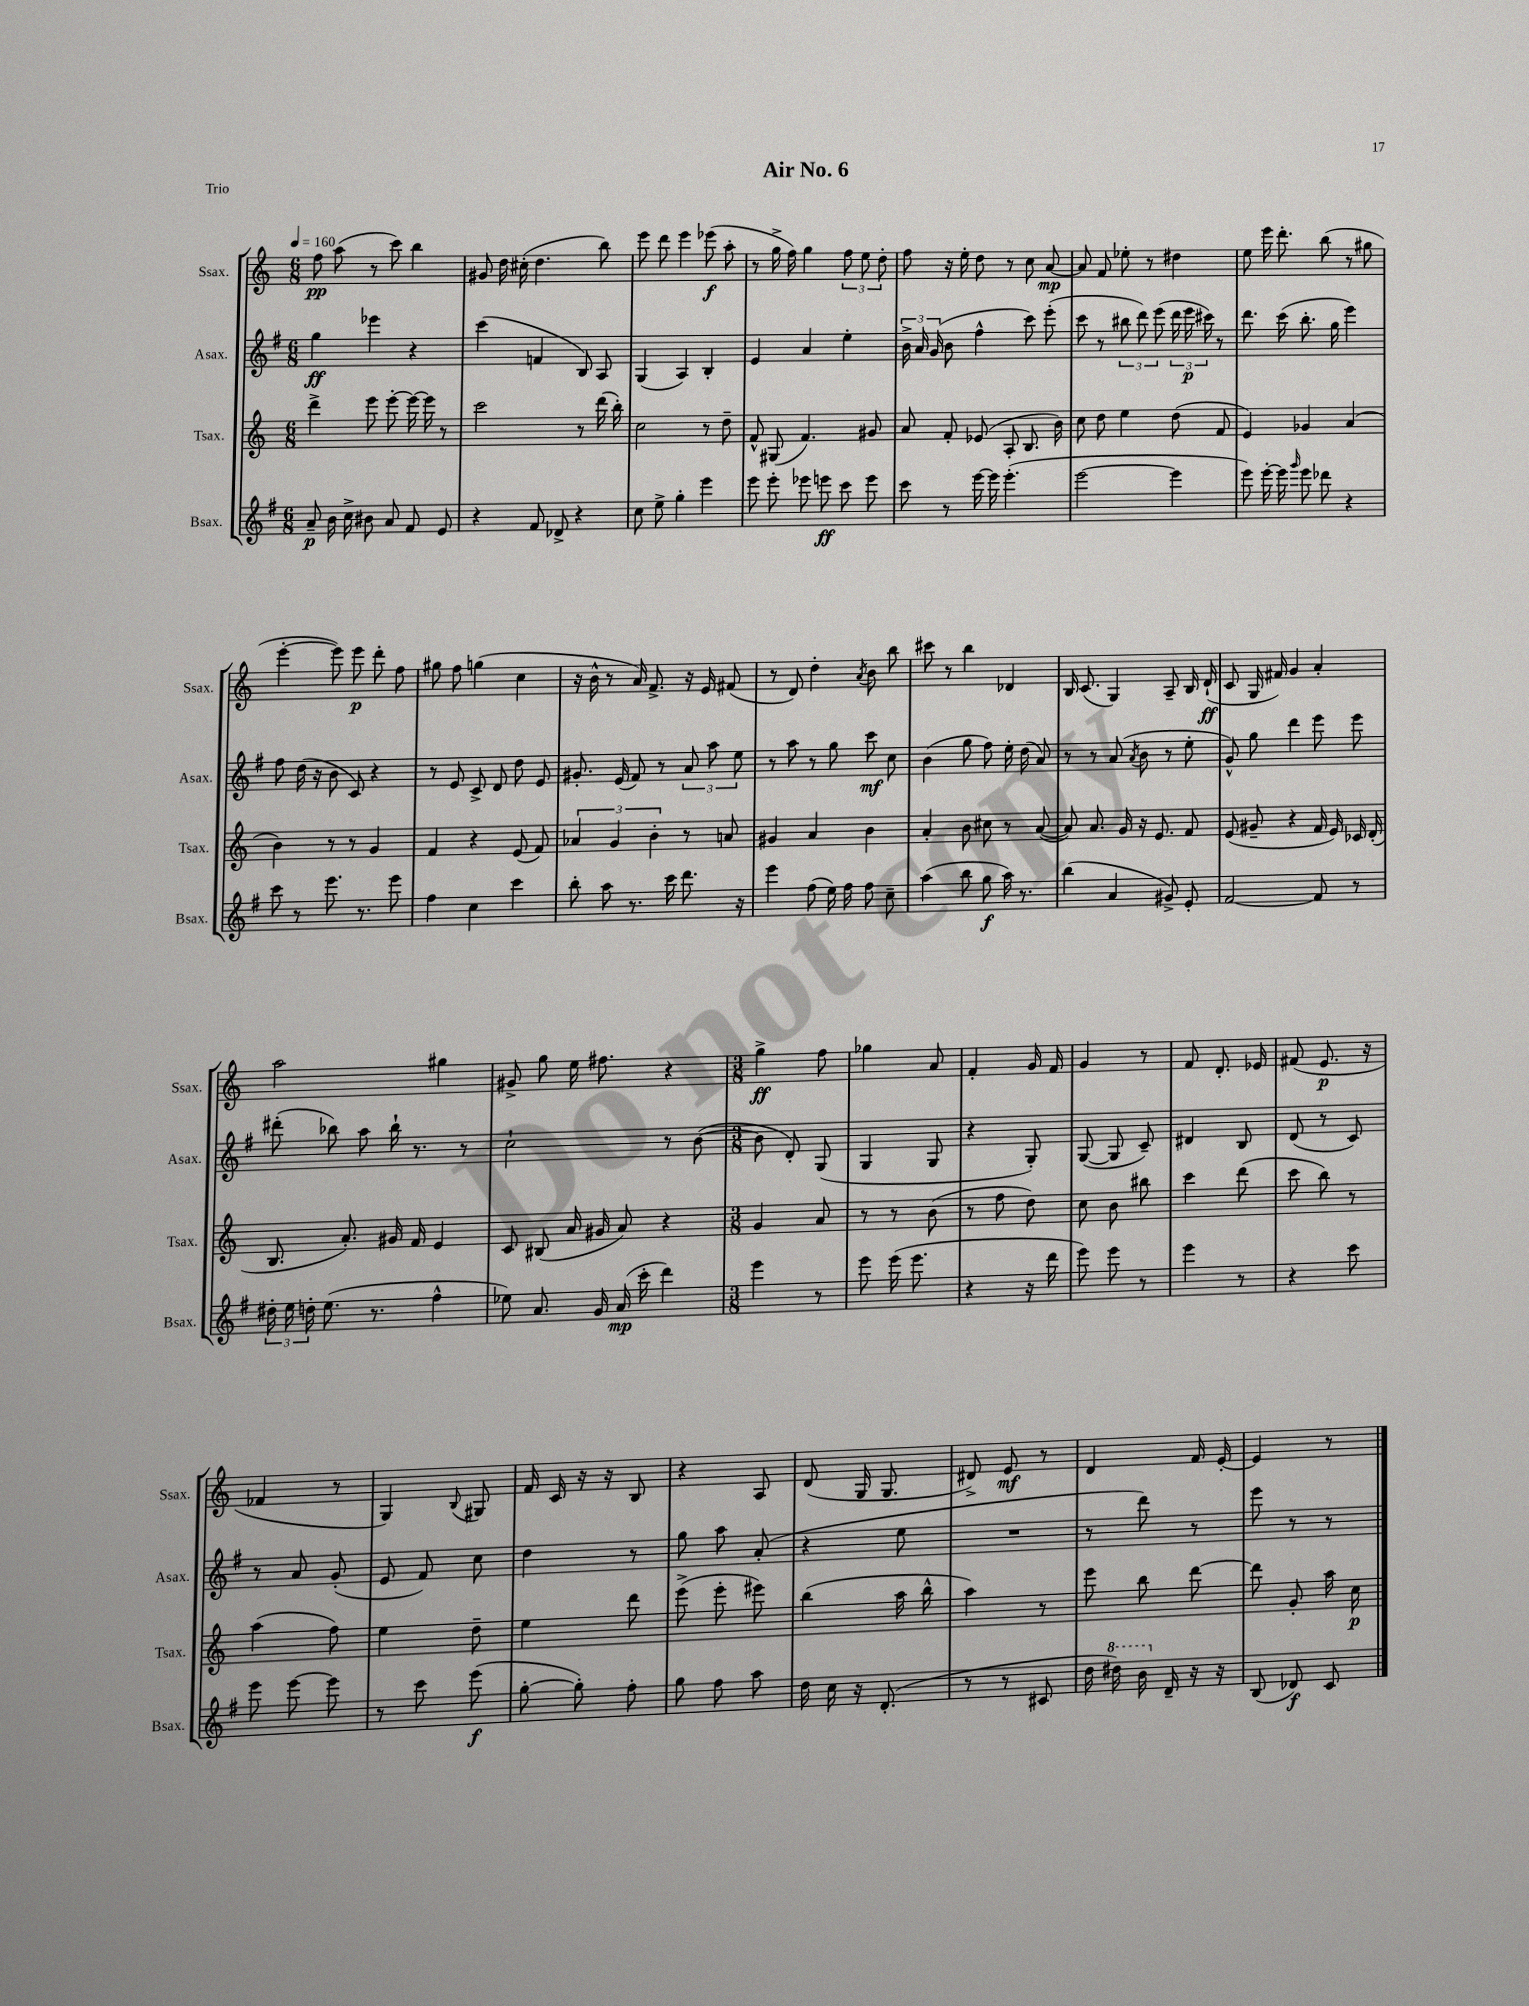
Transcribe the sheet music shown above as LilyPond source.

\header { title = "Air No. 6" piece = "Trio" }
<<
\new StaffGroup <<
\new Staff = "s0" \with { instrumentName = "Ssax." shortInstrumentName = "Ssax." } {
    \clef treble \key c \major \numericTimeSignature \time 6/8 \tempo 4 = 160
    \autoBeamOff f''8\pp a''8( r8 c'''8) b''4 |
    gis'8 d''16 cis''16-.( d''4. b''8) |
    e'''8 d'''8 e'''4 ees'''8\f( a''8-. |
    r8 g''16-> f''16) g''4 \tuplet 3/2 { f''8 e''8 d''8-. } |
    f''8 r16 e''16-. d''8 r8 c''8 a'8~\mp |
    a'8 f'8 ees''8-. r8 dis''4 |
    e''8 e'''16 d'''8.-. b''8( r8 gis''8 |
    e'''4~-. e'''8) e'''8\p d'''8-. f''8 |
    gis''8 f''8 g''4( c''4 |
    r16 b'16-^ r8 a'16) f'8.-> r16 e'16 fis'8( |
    r8 d'8) d''4-. \acciaccatura { a'8 } b'8 b''8 |
    cis'''8 r8 b''4 des'4 |
    b16 c'8.( g4) a8-- b16 d'16-!\ff( |
    c'8 g16 fis'16) g'4 a'4-. |
    a''2 gis''4 |
    gis'8-> g''8 e''16 fis''8. r4 |
    \numericTimeSignature \time 3/8 g''4->\ff f''8 |
    ges''4 a'8 |
    f'4-. g'16 f'16 |
    g'4 r8 |
    f'8 d'8.-. ees'16 |
    fis'8( e'8.\p r16 |
    fes'4 r8 |
    g4) \appoggiatura { b8 } gis8 |
    f'16 c'16 r16 r16 b8 |
    r4 a8 |
    d'8( g16 g8. |
    dis'8->) e'8\mf r8 |
    d'4 f'16 e'16~-. |
    e'4 r8 \bar "|." |
}
\new Staff = "s1" \with { instrumentName = "Asax." shortInstrumentName = "Asax." } {
    \clef treble \key g \major \numericTimeSignature \time 6/8
    \autoBeamOff g''4\ff ees'''4 r4 |
    c'''4( f'4 b8) a8 |
    g4( a4) b4-. |
    e'4 a'4 e''4-. |
    \tuplet 3/2 { b'16-> a'16 g'16( } b'8 fis''4-^ c'''8) e'''8-.( |
    c'''8 r8 \tuplet 3/2 { bis''8 d'''8) e'''8( } \tuplet 3/2 { d'''16 e'''16\p cis'''16) } r8 |
    d'''8. c'''16( b''8.-. g''16 e'''4) |
    fis''8 d''16( r16 b'8 c'8) r4 |
    r8 e'8 c'8-> d'8 d''8 e'8 |
    gis'8.-. e'16( fis'8) r8 \tuplet 3/2 { a'8 a''8 e''8 } |
    r8 a''8 r8 g''8 c'''8\mf c''8 |
    b'4( g''8 fis''8) e''16-. d''16( a'8) |
    r8 r8 a'8( \acciaccatura { a'8 } b'8 r8 e''8-. |
    g'8-^) g''8 d'''4 e'''8 e'''8 |
    dis'''8-.( bes''8) a''8 bes''16-! r8. r8 |
    c''2-! r8 b'8~( |
    \numericTimeSignature \time 3/8 b'8 d'8-.) g8( |
    g4 g8 |
    r4 g8-.) |
    g8~( g8 c'8--) |
    dis'4 b8 |
    d'8( r8 c'8) |
    r8 a'8 g'8-.( |
    e'8 fis'8) c''8 |
    d''4 r8 |
    g''8 a''8 a'8-.( |
    r4 e''8 |
    R4. |
    r8 d'''8) r8 |
    e'''8 r8 r8 \bar "|." |
}
\new Staff = "s2" \with { instrumentName = "Tsax." shortInstrumentName = "Tsax." } {
    \clef treble \key c \major \numericTimeSignature \time 6/8
    \autoBeamOff d'''4-> e'''8 e'''8~-. e'''16~ e'''16 r8 |
    c'''2 r8 d'''16( b''16-.) |
    c''2 r8 d''8-- |
    f'8-^ gis8( f'4.) gis'8 |
    a'8 f'8-. ees'8( a8-. b8. b'16) |
    c''8 d''8 e''4 d''8( f'8 |
    e'4) ges'4 a'4( |
    b'4) r8 r8 g'4 |
    f'4 r4 e'8( f'8) |
    \tuplet 3/2 { aes'4 g'4 b'4-. } r8 a'8 |
    gis'4 a'4 b'4 |
    a'4-. b'8 cis''8 r8 a'8~( |
    a'8) a'8. g'16 r16 e'8. f'8 |
    e'8( gis'8-- r4 f'16 e'16) ces'16 d'16-.( |
    b8. a'8.-.) gis'16 f'16 e'4 |
    c'8 bis8( a'16 gis'16 a'8) r4 |
    \numericTimeSignature \time 3/8 g'4 a'8 |
    r8 r8 b'8( |
    r8 f''8 d''8) |
    c''8 b'8 bis''8 |
    c'''4 d'''8( |
    c'''8 b''8) r8 |
    a''4( f''8) |
    e''4 d''8-- |
    e''4 d'''8 |
    e'''8->( e'''8-. eis'''8) |
    b''4( a''16 b''16-^ |
    a''4) r8 |
    e'''8 b''8 d'''8~ |
    d'''8 g'8-. a''16 c''16\p \bar "|." |
}
\new Staff = "s3" \with { instrumentName = "Bsax." shortInstrumentName = "Bsax." } {
    \clef treble \key g \major \numericTimeSignature \time 6/8
    \autoBeamOff a'8--\p b'16 c''16-> bis'8 a'8 fis'8 e'8 |
    r4 fis'8 des'8-> r4 |
    c''8 e''8-> g''4-. e'''4 |
    e'''8 e'''8-. ees'''8 e'''8\ff c'''8 e'''8 |
    c'''8 r8 e'''16~ e'''16 e'''4.-.( |
    e'''2~ e'''4 |
    e'''8) e'''16~-. e'''16 \grace { g'''16 } e'''8 des'''8 r4 |
    c'''8 r8 e'''8. r8. e'''8 |
    fis''4 c''4 c'''4 |
    b''8-. a''8 r8. c'''16 d'''8. r16 |
    e'''4 fis''8( e''16) fis''16 fis''8 c''8-- |
    a''4( b''8 g''8\f a''16) r8. |
    b''4( a'4 gis'8->) e'8-. |
    fis'2~ fis'8 r8 |
    \tuplet 3/2 { dis''16-. e''16 d''16-. } e''8.( r8. fis''4-^ |
    ees''8) a'8. g'16 a'16\mp( c'''16-. d'''4) |
    \numericTimeSignature \time 3/8 e'''4 r8 |
    e'''8 e'''16( e'''8. |
    r4 r16 d'''16 |
    e'''8) e'''8 r8 |
    e'''4 r8 |
    r4 c'''8 |
    e'''8 e'''8~ e'''8 |
    r8 c'''8 e'''8\f( |
    g''8~-. g''8-.) fis''8-. |
    g''8 fis''8 a''8 |
    d''16 c''16 r16 d'8.-.( |
    r8 r8 cis'8 |
    d''16 \ottava #1 dis'''16) b''16 \ottava #0 d'16-- r16 r16 |
    b8( des'8\f) c'8 \bar "|." |
}
>>
>>
\layout { \context { \Score \remove "Bar_number_engraver" } }
